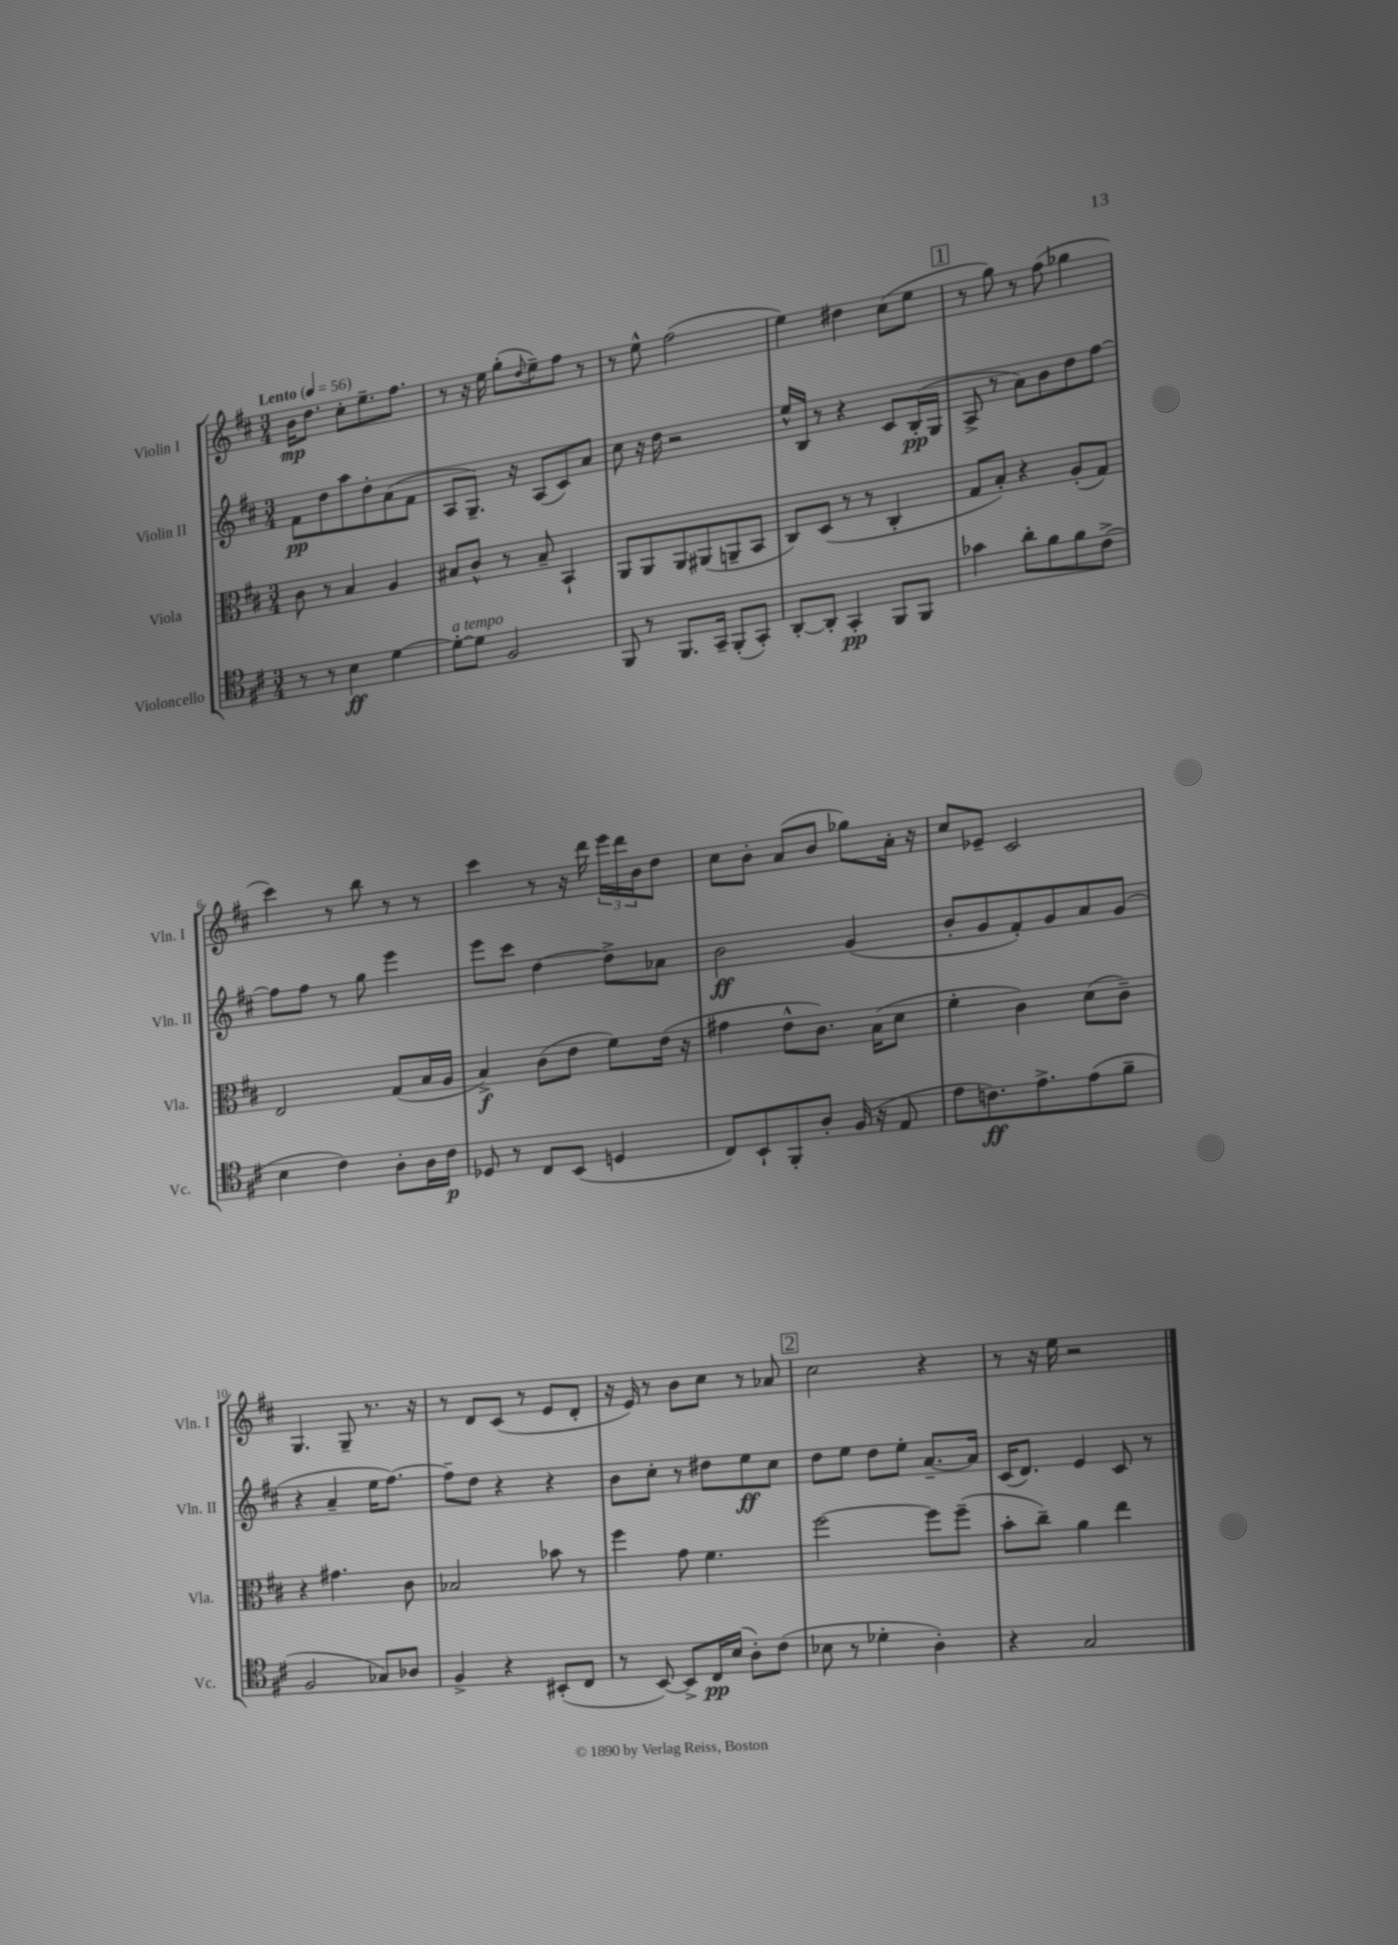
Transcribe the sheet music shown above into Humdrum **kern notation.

**kern	**kern	**kern	**kern
*staff4	*staff3	*staff2	*staff1
*clefC4	*clefC3	*clefG2	*clefG2
*k[f#c#]	*k[f#c#]	*k[f#c#]	*k[f#c#]
*M3/4	*M3/4	*M3/4	*M3/4
*MM56	*MM56	*MM56	*MM56
8r	8c#	8f#	16b
.	.	.	8.dd
8r	8r	8dd	.
4B	4B	8aa	8cc#'
.	.	8dd'	8.ee~
[4d	4A	(8a	.
.	.	.	8.ff#
.	.	8f#	.
=	=	=	=
8d'_	8B#	8A	8r
8d]	8c#^^	8.G~)	16r
.	.	.	16ee
2F#	8r	.	(8gg'
.	.	16r	.
.	.	.	8qqdd
.	8B#~	(8A	8ee~)
.	4BB`	8c#)	8ff#
.	.	8a	8r
=	=	=	=
8FF#	8AA	8cc#	8r
8r	8AA	16r	8ee^^
.	.	16dd	.
8.FF#	8AA	2r	(2ff#
.	(8AA#	.	.
16GG~	.	.	.
(8FF#'	8AA~	.	.
8GG')	8BB	.	.
=	=	=	=
[8AA'	8C#)	16ee^^	4ee)
.	.	16B	.
8AA']	(8D	8r	.
4GG'	8r	4r	4dd#
.	8r	.	.
8FF#	4C#'	8c#	(8cc#
8FF#	.	(16B'	8ee
.	.	16G	.
=	=	=	=
4g-	8G	8A^	8r
.	8B')	8r	8gg)
8a'	4r	8a)	8r
8f#	.	8b	(8ff#
8f#	(8A'	8dd	4gg-
(8c#^	8G)	[8ff#	.
=	=	=	=
4B	2E	8ff#]	4ccc#)
.	.	8ff#	.
4c#)	.	8r	8r
.	.	8gg	8bb
8A'	(8G	4eee	8r
16A	16B	.	8r
16c#	16A	.	.
=	=	=	=
8D-	4B^)	8eee	4ccc#
8r	.	8ccc#	.
8C#	(8c#	[4dd	8r
(8BB	8e	.	16r
.	.	.	16ddd
4D	8f#)	8dd^]	24eee
.	.	.	24ddd
.	.	.	24b
.	(16e	8a-	8dd
.	16r	.	.
=	=	=	=
8C#)	4g#	2b	8cc#
8BB`	.	.	8b'
8FF#'	8e^^	.	(8a
8A'	8.c#)	.	8b
(16F#	.	(4g	8gg-)
16r	(16B	.	.
8E	8d	.	16a'
.	.	.	16r
=	=	=	=
8e	4f#'	8b'	8cc#
8.c)	.	8g	8e-~
.	4c#)	8f#')	2c#
8.e^	.	.	.
.	.	8g	.
(8e	(8d	8a	.
8f#~	8c#~)	(8g	.
=	=	=	=
2F#	4r	4r	4.G
.	4.g#	4a~	.
.	.	.	8G~
8G-)	.	16ee	8.r
.	.	[8.ff#)	.
8A-	8c#	.	.
.	.	.	16r
=	=	=	=
4F#^	2B-	8ff#~]	8r
.	.	8dd	8d
4r	.	4r	(8c#
.	.	.	8r
(8BB#'	8b-	4r	8e
8C#	8r	.	8d'
=	=	=	=
8r	4ff#	8b	16r
.	.	.	16e)
[8BB)	.	8cc#'	8r
8BB^]	8g	8r	8b
16C#	4.f#	8dd#	8cc#
(16B	.	.	.
8A')	.	8ee	8r
(8c#	.	8cc#	8a-
=	=	=	=
8B-	[2ff#	8dd	2cc#
8r	.	8ee	.
4d-'	.	8dd	.
.	.	8ee'	.
4A')	8ff#]	[8.a~	4r
.	(8ff#~	.	.
.	.	16a]	.
=	=	=	=
4r	8b'	(16c#	8r
.	.	8.d)	.
.	8cc#~)	.	16r
.	.	.	16ee
2G	4a	4e	2r
.	4ee	8c#	.
.	.	8r	.
==	==	==	==
*-	*-	*-	*-
